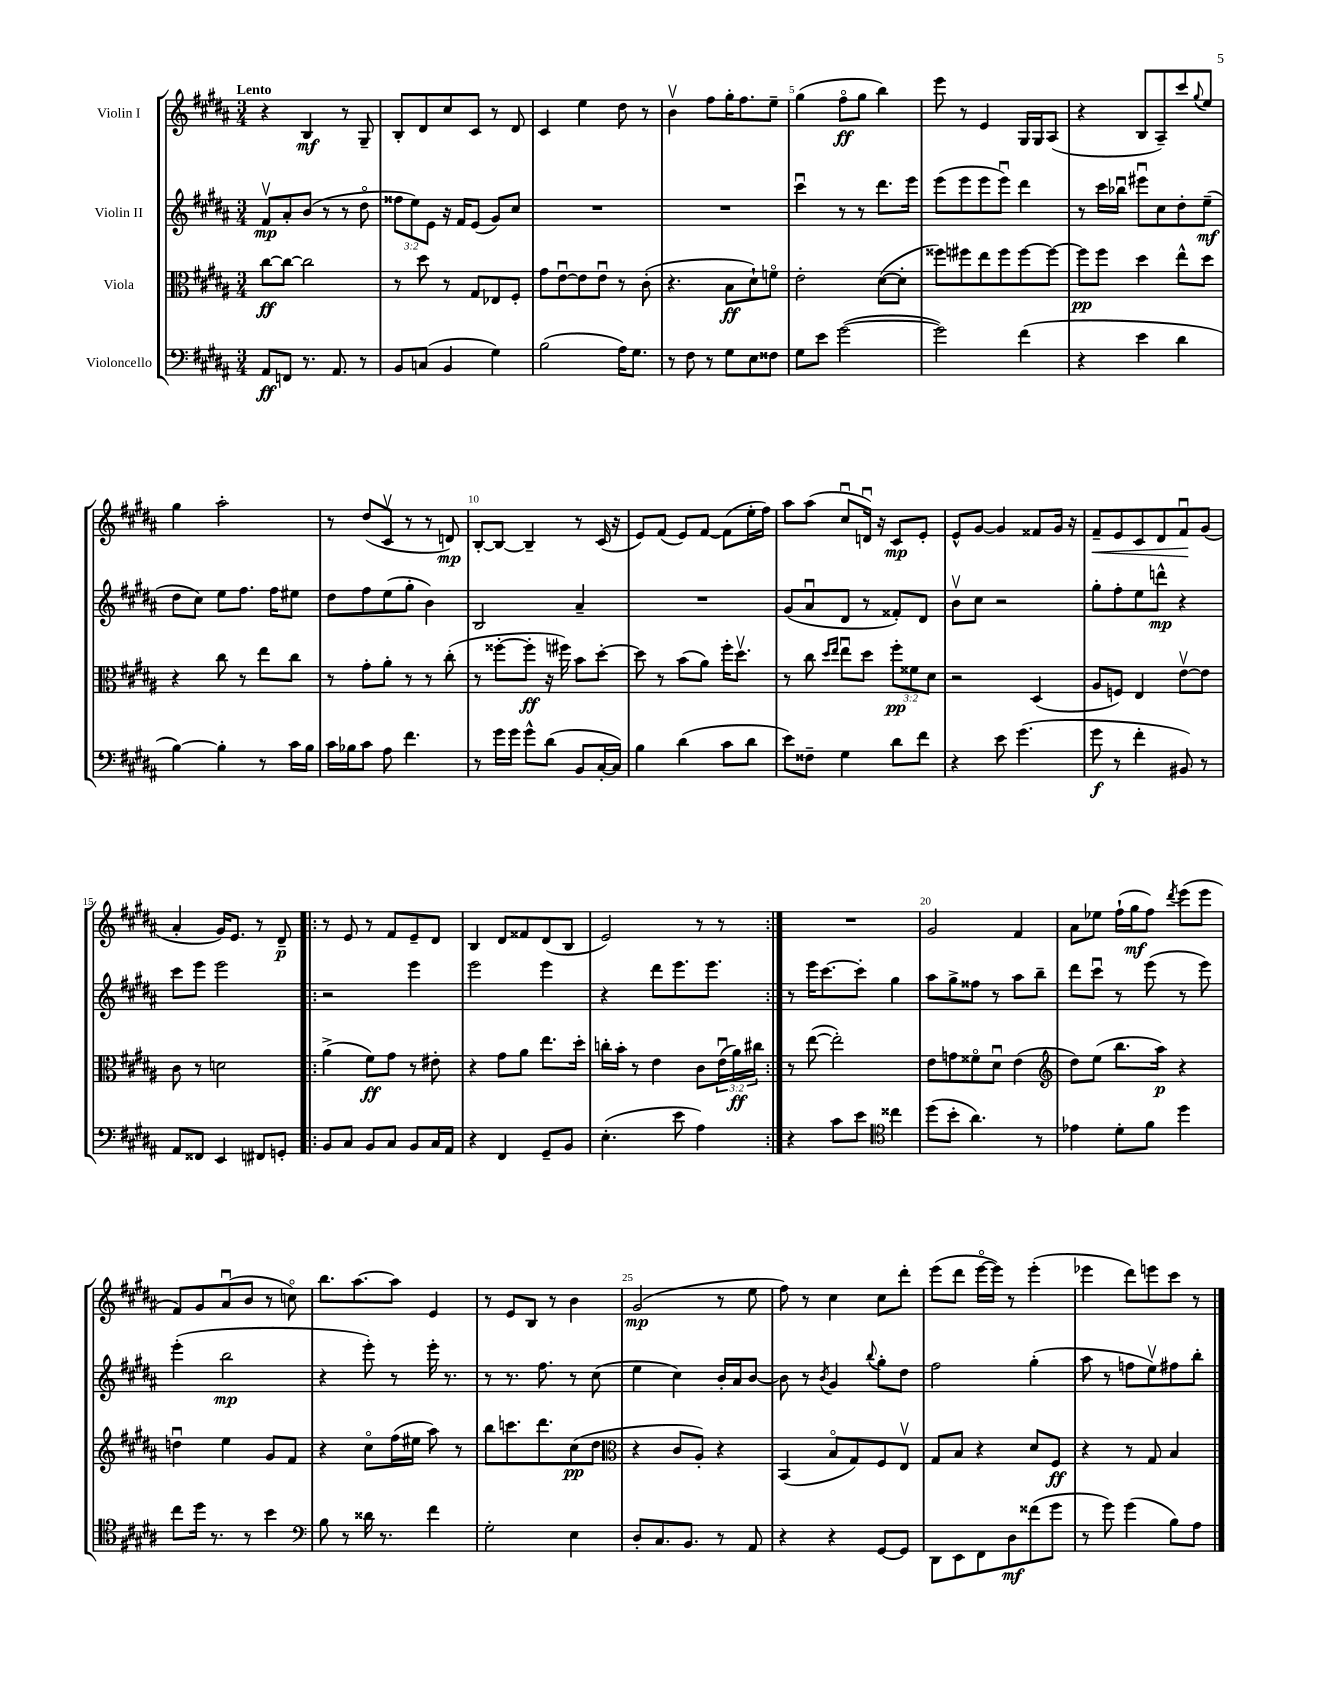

**kern	**kern	**kern	**kern
*staff4	*staff3	*staff2	*staff1
*clefF4	*clefC3	*clefG2	*clefG2
*k[f#c#g#d#a#]	*k[f#c#g#d#a#]	*k[f#c#g#d#a#]	*k[f#c#g#d#a#]
*M3/4	*M3/4	*M3/4	*M3/4
8AA#/L	[8cc#\L	8f#v/L	4r
8FF/J	8cc#\_J	8a#'/	.
8.r	2cc#\]	(8b/J	4B/
.	.	8r	.
8.AA#/	.	.	.
.	.	8r	8r
8r	.	8dd#o\	8G#~/
=	=	=	=
8BB/L	8r	12ff##\L	8B'/L
.	.	12ee\)	.
(8C/J	8dd#\	.	8d#/
.	.	12e\J	.
4BB/	8r	16r	8cc#/
.	.	16f#/LK	.
.	8G#/L	(8e/J	8c#/J
4G#\)	8E-/	8g#/L)	8r
.	8F#'/J	8cc#/J	8d#/
=	=	=	=
(2B\	8g#\L	2.r	4c#/
.	[8eu\	.	.
.	8e\]	.	4ee\
.	8eu\J	.	.
16A#\LK)	8r	.	8dd#\
8.G#\J	.	.	.
.	(8c#'\	.	8r
=	=	=	=
8r	4.r	2.r	4bv\
8F#\	.	.	.
8r	.	.	8ff#\L
8G#\L	8B\L	.	16gg#'\K
.	.	.	8.ff#\
8E\	8d#`\)	.	.
8F##\J	8fo\J	.	8ee~\J
=	=	=	=
8G#\L	2e'\	4ccc#u\	(4gg#\
8e\J	.	.	.
([2g#\	.	8r	8ff#o\L
.	.	8r	8gg#\J
.	([8d#\L	8.ddd#\L	4bb\)
.	8d#'\]J	.	.
.	.	16eee\Jk	.
=	=	=	=
2g#\])	8ff##\L)	(8eee\L	8eee\
.	8ff#\	8eee\	8r
.	8ee\	8eee\	4e/
.	8ff#\	8eeeu\J)	.
(4f#\	[8ff#\	4ddd#\	16G#/LL
.	.	.	16G#/J
.	8ff#\_J	.	(8A#/J
=	=	=	=
4r	8ff#\]L	8r	4r
.	8ff#\J	16ccc#\LL	.
.	.	16bb-u\JJ	.
4e\	4dd#\	8eee#u\L	8B/L
.	.	8cc#\	8A#~/)
4d#\	8ee^^\L	8dd#'\	8ccc#/
.	.	.	8qqgg#/
.	8dd#\J	(8ee~\J	8ee/J
=	=	=	=
[4B\)	4r	8dd#\L	4gg#\
.	.	8cc#\J)	.
4B'\]	8cc#\	8ee\L	2aa#'\
.	8r	8.ff#\J	.
8r	8ee\L	.	.
.	.	16ff#\LK	.
16c#\LL	8cc#\J	8ee#\J	.
16B\JJ	.	.	.
=	=	=	=
16c#\LL	8r	8dd#\L	8r
16B-\J	.	.	.
8c#\J	8g#'\L	8ff#\	(8dd#/L
8A#\	8a#'\J	(8ee\	8c#v/J
4.f#\	8r	8gg#'\J	8r
.	8r	4b\)	8r
.	(8cc#'\	.	8d/)
=	=	=	=
8r	8r	2B/	[8B'/L
16g#\LL	[8ff##'\L	.	8B/_J
16g#\JJ	.	.	.
8g#^^\L	8ff##'\]J	.	4B~/]
(8d#\J	16r	.	.
.	16ff#\)	.	.
8BB/L	8b\L	4a#~/	8r
[16C#'/L	[8dd#'\J	.	(16c#/
16C#/]JJ)	.	.	16r
=	=	=	=
4B\	8dd#\]	2.r	8e/L)
.	8r	.	(8f#/J
(4d#\	(8b\L	.	8e/L)
.	8a#\J)	.	[8f#/J
8c#\L	16ff#'\LK	.	(8f#\]L
.	8.dd#v\J	.	.
8d#\J	.	.	16ee'\L
.	.	.	16ff#\JJ)
=	=	=	=
8e\L)	8r	(8g#/L	8aa#\L
8F##~\J	8cc#\	8a#u/	(8aa#\J
.	16qqdd#/LL	.	.
.	16qqee/JJ	.	.
4G#\	8eeu\L	8d#/J	8cc#u/L
.	8dd#\J	8r	16du/Jk)
.	.	.	16r
8d#\L	12ff#'\L	8f##'/L)	8c#/L
.	12f##\	.	.
8f#\J	.	8d#/J	8e'/J
.	12d#\J	.	.
=	=	=	=
4r	2r	8bv\L	8e^^/L
.	.	8cc#\J	[8g#/J
8e\	.	2r	4g#/]
(4.g#\	.	.	.
.	(4D#/	.	8f##/L
.	.	.	16g#/Jk
.	.	.	16r
=	=	=	=
8g#\	8A#/L	8gg#'\L	8f#~/L
8r	8F/J)	8ff#'\	8e/
4f#'\	4E/	8ee\	8c#/
.	.	8ddd^^\J	8d#/
8BB#/)	[8ev\L	4r	8f#u/
8r	8e\]J	.	(8g#/J
=	=	=	=
8AA#/L	8c#\	8ccc#\L	4a#'/
8FF##/J	8r	8eee\J	.
4EE/	2d\	2eee\	16g#/LK)
.	.	.	8.e/J
8FF#/L	.	.	8r
8GG'/J	.	.	8d#~/
=!|:	=!|:	=!|:	=!|:
8BB/L	(4a#^\	2r	8r
8C#/J	.	.	8e/
8BB/L	8f#\L)	.	8r
8C#/J	8g#\J	.	8f#/L
8BB/L	8r	4eee\	8e~/
16C#/L	8e#'\	.	8d#/J
16AA#/JJ	.	.	.
=	=	=	=
4r	4r	2eee\	4B/
4FF#/	8g#\L	.	8d#/L
.	8a#\J	.	8f##/
8GG#~/L	8.ee\L	4eee\	(8d#/
8BB/J	.	.	8B/J
.	16dd#'\Jk	.	.
=	=	=	=
(4.E'\	16cc'\LL	4r	2e/)
.	16b'\JJ	.	.
.	8r	.	.
.	4e\	8ddd#\L	.
8e\	.	8.eee\	.
4A#\)	8c#\L	.	8r
.	.	8.eee\J	.
.	(24eu\L	.	8r
.	24a#\)	.	.
.	24cc#\JJ	.	.
=:|!	=:|!	=:|!	=:|!
4r	8r	8r	2.r
.	([8ee\	16eee\LK	.
.	.	[8.ccc#\	.
8c#\L	2ee'\])	.	.
8e\J	.	8ccc#'\]J	.
*clefC4	*	*	*
4cc##\	.	4gg#\	.
=	=	=	=
(8dd#\L	8e\L	8aa#\L	2g#/
8b'\J	8g\	8gg#^\	.
4.a#\)	8f##o\	8ff##\J	.
.	8d#u\J	8r	.
.	(4e\	8aa#\L	4f#/
8r	.	8bb~\J	.
=	=	=	=
*	*clefG2	*	*
4e-\	8dd#\L)	8ddd#\L	8a#\L
.	(8ee\J	8ccc#u\J	8ee-\J
8d#'\L	8.bb\L	8r	(16ff#`\LL
.	.	.	16gg#\J
8f#\J	.	(8eee\	8ff#\J)
.	16aa#\Jk)	.	.
.	.	.	8qddd#/
4dd#\	4r	8r	(8eee\L
.	.	8eee\)	8eee\J
=	=	=	=
8cc#\L	4ddu\	(4eee'\	8f#/L)
16dd#\Jk	.	.	8g#/
8.r	.	.	.
.	4ee\	2bb\	(8a#u/
8r	.	.	8b/J
4b\	8g#/L	.	8r
.	8f#/J	.	8cco\)
=	=	=	=
*clefF4	*	*	*
8B\	4r	4r	8.bb\L
8r	.	.	.
.	.	.	[8.aa#\
16d##\	8cc#o\L	8eee'\)	.
8.r	.	.	.
.	(16ff#\L	8r	8aa#\]J
.	16ee#\JJ	.	.
4f#\	8aa#\)	16eee'\	4e/
.	.	8.r	.
.	8r	.	.
=	=	=	=
2G#'\	8bb\L	8r	8r
.	8.ccc\	8.r	8e/L
.	.	.	8B/J
.	8.ddd#\	8.ff#\	.
.	.	.	8r
4E\	(8cc#\	8r	4b\
.	8dd#\J	(8cc#\	.
=	=	=	=
*	*clefC3	*	*
8D#'/L	4r	4ee\	(2g#/
8.C#/	.	.	.
.	8c#/L	4cc#\)	.
8.BB/J	.	.	.
.	8A#'/J)	.	.
8r	4r	16b'/LL	8r
.	.	16a#/J	.
8AA#/	.	[8b/J	8ee\
=	=	=	=
4r	(4BB/	8b\]	8ff#\)
.	.	8r	8r
.	.	8qb/	.
4r	8Bo/L	4g#/	4cc#\
.	8G#/)	.	.
.	.	8qqbb/	.
[8GG#/L	8F#/	8gg#'\L	8cc#\L
8GG#/]J	8Ev/J	8dd#\J	8ddd#'\J
=	=	=	=
8DD#\L	8G#/L	2ff#\	(8eee\L
8EE\	8B/J	.	8ddd#\J
8FF#\	4r	.	[16eeeo\LL
.	.	.	16eee\]JJ)
8D#\	.	.	8r
(8f##\	8d#/L	(4gg#'\	(4eee'\
8g#\J	8F#/J	.	.
=	=	=	=
8r	4r	8aa#\	4eee-\
8g#\)	.	8r	.
(4g#\	8r	8ff\L	8ddd#\L)
.	8G#/	8eev\)	8eee\
8B\L)	4B/	8ff#\	8ccc#\J
8A#\J	.	8bb'\J	8r
==	==	==	==
*-	*-	*-	*-
